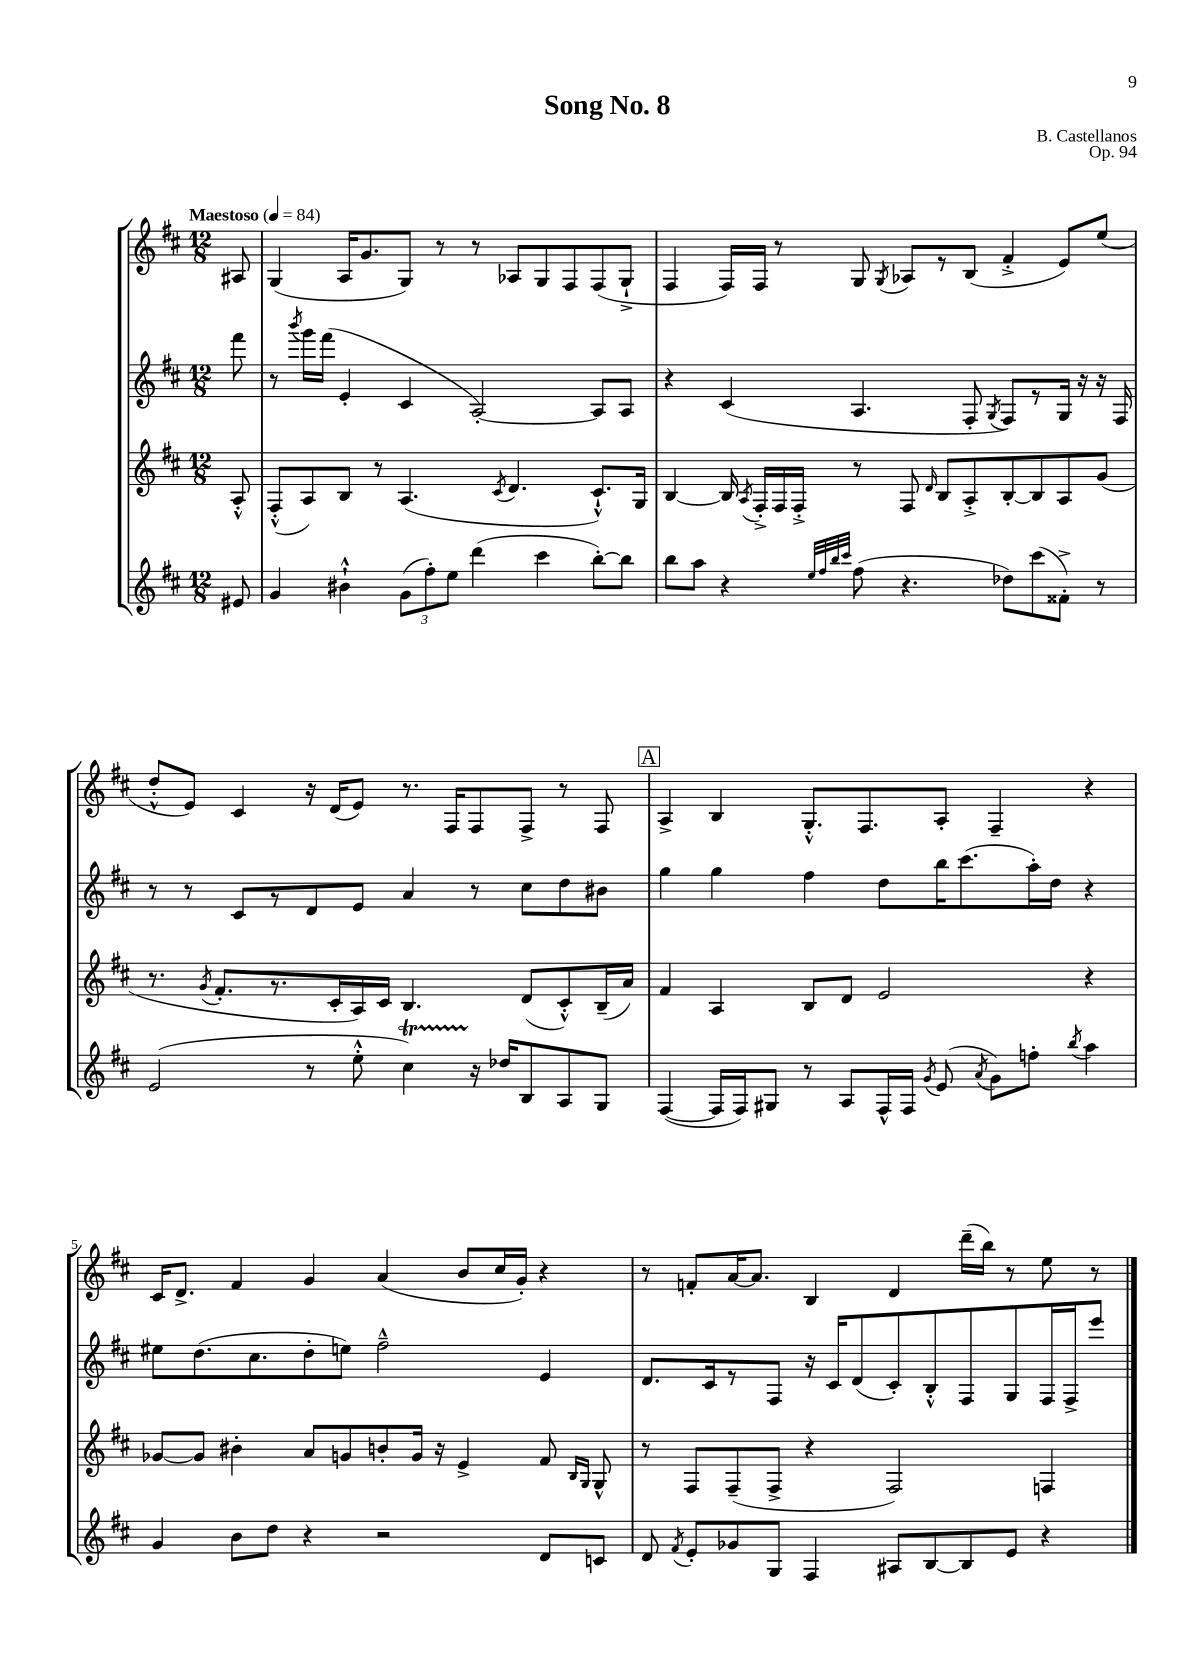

**kern	**kern	**kern	**kern
*staff4	*staff3	*staff2	*staff1
*clefG2	*clefG2	*clefG2	*clefG2
*k[f#c#]	*k[f#c#]	*k[f#c#]	*k[f#c#]
*M12/8	*M12/8	*M12/8	*M12/8
*MM84	*MM84	*MM84	*MM84
8e#	8A'^^	8fff#	8A#
=	=	=	=
4g	(8F#'^^	8r	(4G
.	.	8qbbb	.
.	8A)	16ggg	.
.	.	(16fff#	.
4b#`^^	8B	4e'	16A
.	.	.	8.g
.	8r	.	.
(12g	(4.A	4c#	8G)
12ff#')	.	.	.
.	.	.	8r
12ee	.	.	.
(4ddd	.	[2A')	8r
.	8qc#	.	.
.	4.d	.	8A-
4ccc#	.	.	8G
.	.	.	8F#
[8bb')	8.c#`^^)	8A]	(8F#
8bb]	.	8A	8G`^
.	16G	.	.
=	=	=	=
8bb	[4B	4r	4F#
8aa	.	.	.
4r	16B]	(4c#	16F#)
.	8qA	.	.
.	16F#'^	.	16F#
.	16F#	.	8r
.	16F#'^	.	.
32qqee	.	.	.
32qqff#	.	.	.
32qqbb	.	.	.
32qqccc#	.	.	.
(8ff#	8r	4.A	8G
.	.	.	8qG
4.r	8F#	.	8A-
.	16qqd	.	.
.	8B	.	8r
.	8A'^	8F#'	(8B
.	.	8qG	.
8dd-)	[8B'	8F#)	4f#'^
(8ccc#	8B]	8r	.
8f##'^)	8A	16G	8e)
.	.	16r	.
8r	(8g	16r	(8ee
.	.	16F#	.
=	=	=	=
(2e	8.r	8r	8dd'^^
.	.	8r	8e)
.	8qg	.	.
.	8.f#'	.	.
.	.	8c#	4c#
.	8.r	8r	.
8r	.	8d	16r
.	16c#'	.	(16d
8ee'^^	16A)	8e	8e)
.	16c#	.	.
4cc#)	4.B	4a	8.r
.	.	.	16F#
16r	.	8r	8F#
16dd-	.	.	.
8B	(8d	8cc#	8F#^
8A	8c#'^^)	8dd	8r
8G	(16B~	8b#	8F#
.	16a)	.	.
=	=	=	=
([4F#	4f#	4gg	4A^
16F#]	4A	4gg	4B
16F#)	.	.	.
8G#	.	.	.
8r	8B	4ff#	8.G'^^
8A	8d	.	.
.	.	.	8.F#
16F#^^	2e	8dd	.
16F#	.	.	.
8qg	.	.	.
(8e	.	16bb	8A'
.	.	(8.ccc#	.
8qa	.	.	.
8g)	.	.	4F#~
8ff'	.	16aa')	.
.	.	16dd	.
8qbb	.	.	.
4aa	4r	4r	4r
=	=	=	=
4g	[8g-	8ee#	16c#
.	.	.	8.d^
.	8g-]	(8.dd	.
8b	4b#'	.	4f#
.	.	8.cc#	.
8dd	.	.	.
4r	8a	8dd'	4g
.	8g	8ee)	.
2r	8b'	2ff#~^^	(4a
.	16g	.	.
.	16r	.	.
.	4e^	.	8b
.	.	.	16cc#
.	.	.	16g')
8d	8f#	4e	4r
.	16qqB	.	.
.	16qqG	.	.
8c	8G^^	.	.
=	=	=	=
8d	8r	8.d	8r
8qf#	.	.	.
8e'	8F#	.	8f'
.	.	16c#	.
8g-	(8F#~	8r	[16a
.	.	.	8.a]
8G	8F#^	8F#	.
4F#	4r	16r	4B
.	.	16c#	.
.	.	(8d	.
8A#	2F#)	8c#')	4d
[8B	.	8B'^^	.
8B]	.	8F#	(16ddd~
.	.	.	16bb)
8e	.	8G	8r
4r	4F	16F#	8ee
.	.	16F#^	.
.	.	8eee	8r
==	==	==	==
*-	*-	*-	*-
